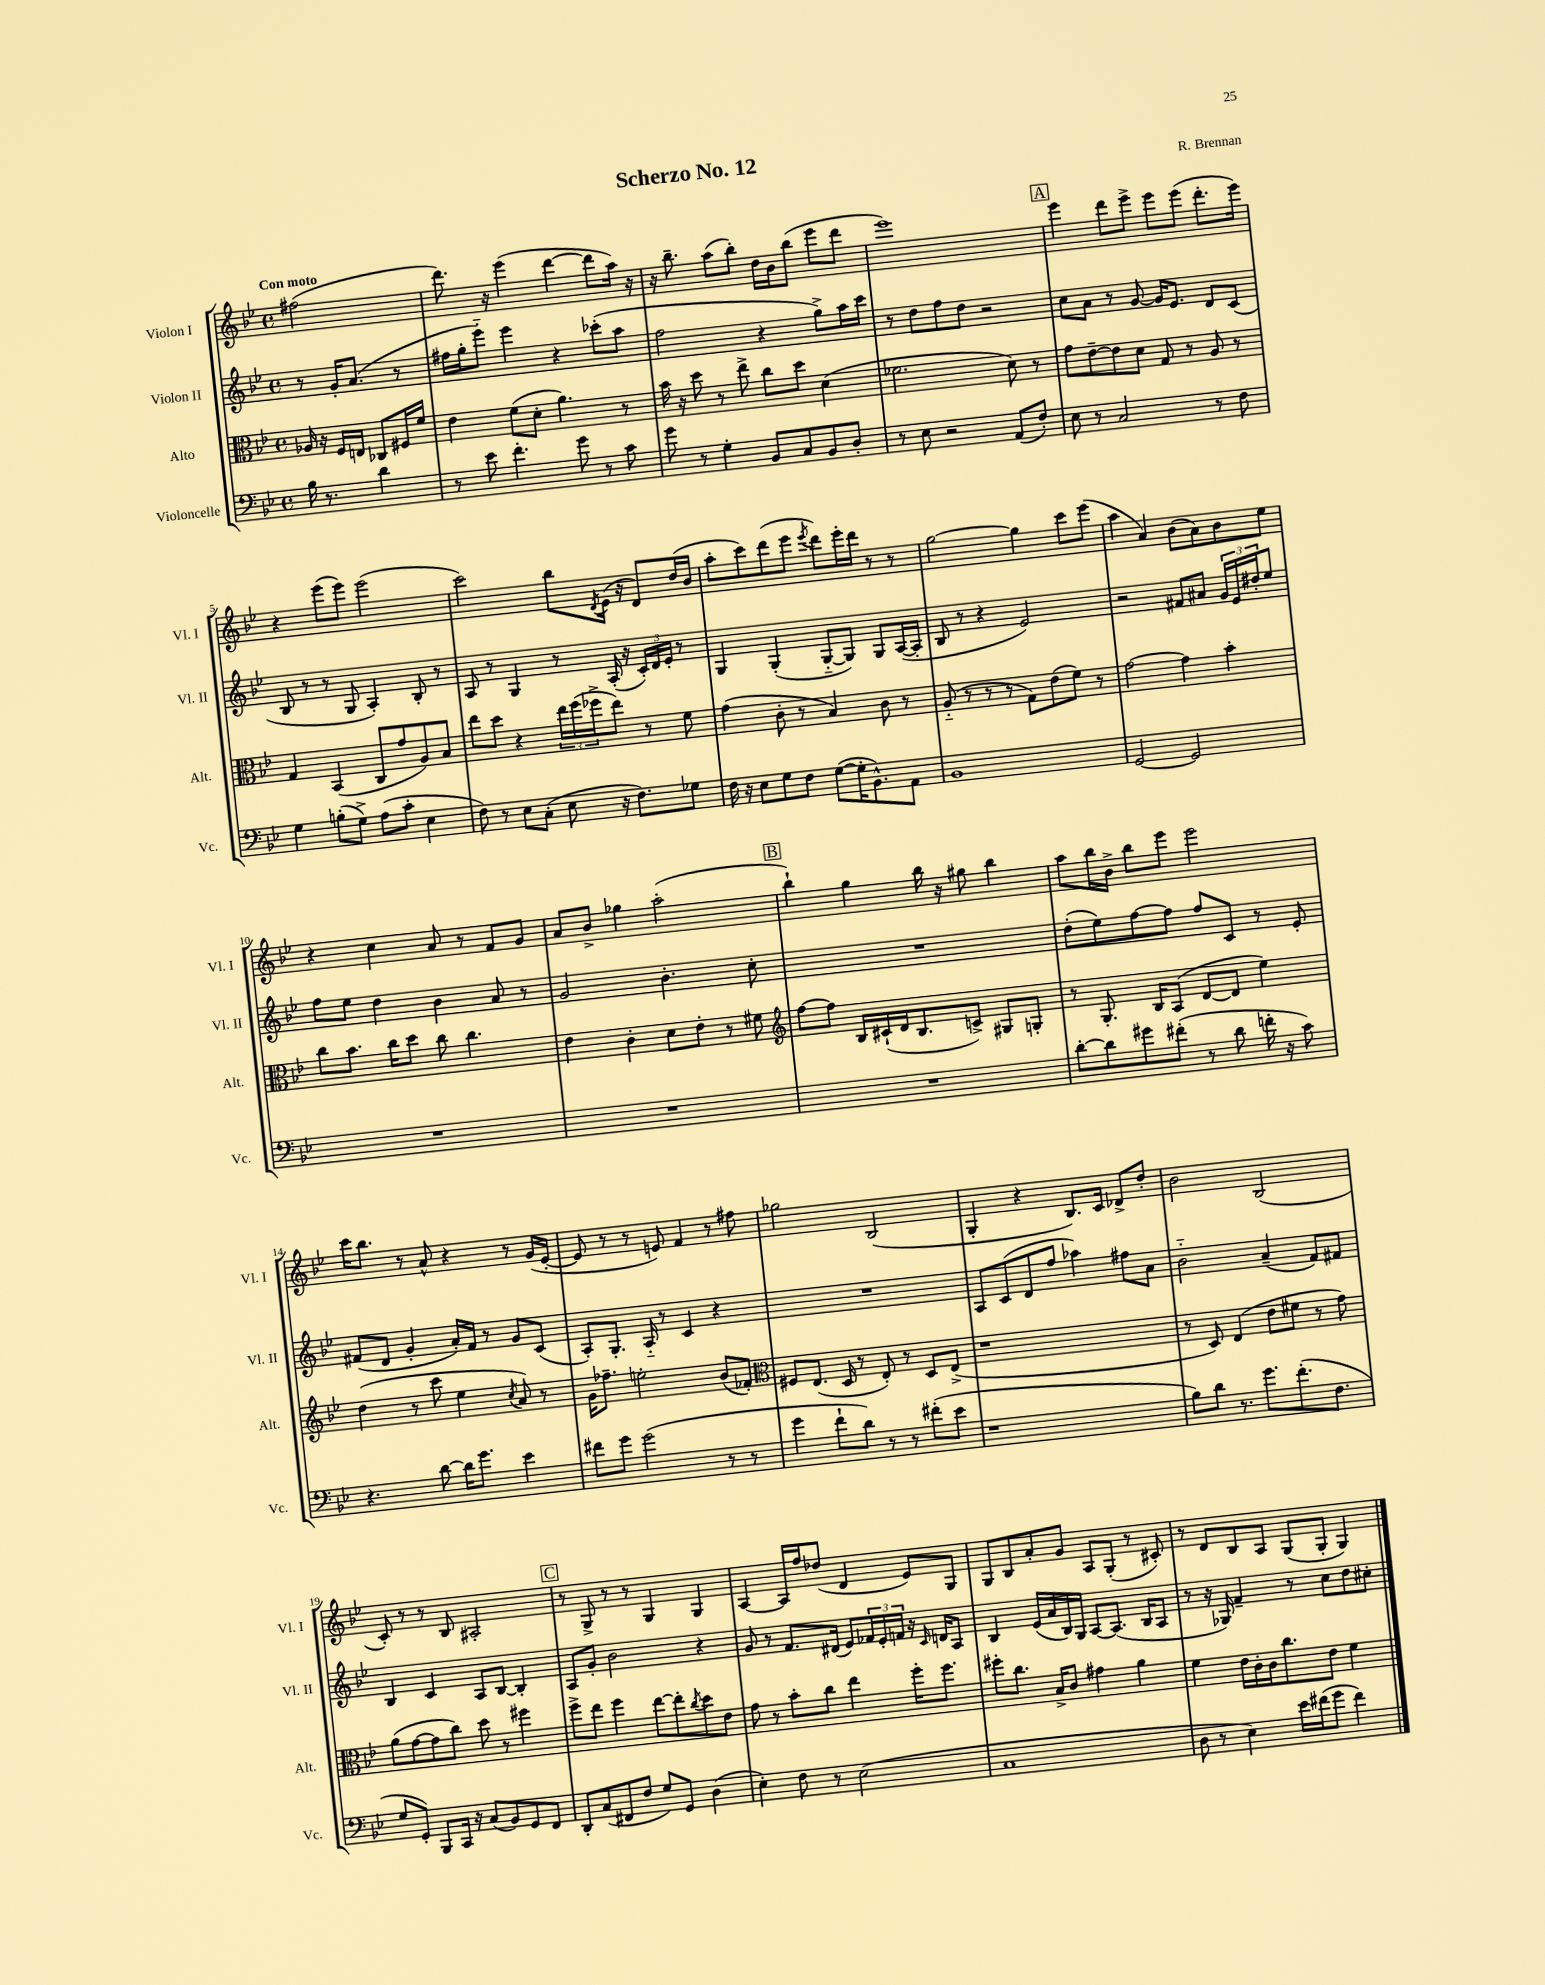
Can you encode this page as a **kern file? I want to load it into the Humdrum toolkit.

**kern	**kern	**kern	**kern
*part4	*part3	*part2	*part1
*staff4	*staff3	*staff2	*staff1
*I"Violoncelle	*I"Alto	*I"Violon II	*I"Violon I
*I'Vc.	*I'Alt.	*I'Vl. II	*I'Vl. I
*clefF4	*clefC3	*clefG2	*clefG2
*k[b-e-]	*k[b-e-]	*k[b-e-]	*k[b-e-]
*M4/4	*M4/4	*M4/4	*M4/4
*met(c)	*met(c)	*met(c)	*met(c)
=	=	=	=
!	!	!	!LO:TX:a:B:t=Con moto
16B-\	16A-X/	8r	(2ff#X\
8.r	16r	.	.
.	16F/LL	16g'/KL	.
.	16En/JJ	(8.a/J	.
4d\	8C-X/L	.	.
.	16F#X/L	8r	.
.	16f/JJ	.	.
=1	=1	=1	=1
8r	4e-\	16ff#X\LL	8.ddd\)
.	.	16gg'\J	.
8e-\	.	8eee-\J)	.
.	.	.	16r
4.f'\	(8f\L	4eee-\	(4eee-\
.	8d'\J	.	.
.	4.a\)	4r	[4ddd\
8g\	.	.	.
8r	.	(8ccc-X'\L	8ddd\L]
8c\	8r	8aa\J	16aa\Jk)
.	.	.	16r
=2	=2	=2	=2
8g\	16b-\	2ff\	16r
.	16r	.	8.bb-~\
8r	8dd\	.	.
4G'\	8r	.	(8aa\L
.	8ee-^\	.	8bb-'\J)
8BB-/L	8cc\L	4r	16dd\LL
.	.	.	16b-\J
8C/	8dd\J	.	(8bb-\J
8BB-/	(4d\	8gg^\L)	8eee-\L
8D'/J	.	16aa\L	8ddd\J
.	.	16ccc\JJ	.
=3	=3	=3	=3
8r	2.f-X\	8r	1eee-)
8E-\	.	8dd\L	.
2r	.	8ff\	.
.	.	8dd\J	.
.	.	2r	.
(8AA/L	8d\)	.	.
8F'/J)	8r	.	.
!!LO:REH:place=s1:t=A
=4	=4	=4	=4
8E-\	8g\L	8cc\L	4eee-\
8r	[8e-~\	8a\J	.
2C/	8e-\]	8r	8ddd\L
.	8d\J	[8g/	8eee-^\J
.	8G/	16g/KL]	8eee-\L
.	.	8.e-/J	.
.	8r	.	(8eee-\J
8r	8A/	8d/L	8.ddd'\L
8F\	8r	(8c/J	.
.	.	.	16eee-\Jk)
!!LO:LB:g=z
=5	=5	=5	=5
4G\	4G/	8B-/	4r
.	.	8r	.
(8Bn'\L	(4BB-/	8r	(8eee-\L
8G^\J)	.	8G/	8eee-\J)
(8A\L	8C/L	4A'/)	(2eee-\
8c'\J	8g/	.	.
4E-\	8A/)	8B-'/	.
.	8B-/J	8r	.
=6	=6	=6	=6
8F\)	8ee-\L	8A/	2ccc\)
8r	8dd\J	8r	.
8E-\L	4r	4G/	.
(8C'\J	.	.	.
8E-\	24ee-\LL	8r	8bb-\L
.	(24ff\	.	.
.	24ff-X^\J	.	.
.	.	.	8qd/
16r	8ee-\J)	(16A'/	(16e-\Jk
8.F\L)	.	16r	16r
.	8r	24c'/LL)	8d/L)
.	.	24d/	.
.	.	24e-'/JJ	.
8G-X\J	8f\	8r	(16dd/L
.	.	.	16b-/JJ
=7	=7	=7	=7
16F\	(4g\	4G/	8aa'\L
16r	.	.	.
8E-\L	.	.	8ccc\)
8G\	8c'\	(4G'/	(8ddd\
8F\J	8r	.	8eee-\J
.	.	.	8qeee-/
([8G\L	4B-/)	[8G/L	8ddd\L)
16G'\K]	.	8G/J])	16eee-'\L
8.BB-^^\)	.	.	16ddd\JJ
.	8c\	8G/L	8r
8AA\J	8r	([16A/L	8r
.	.	16A'/JJ]	.
=8	=8	=8	=8
1BB-	(8A/	8B-/	[2gg\
.	8r	8r	.
.	8r	4r	.
.	8r	.	.
.	8G\L)	2e-/)	4gg\]
.	(8e-\	.	.
.	8f\J)	.	8ccc\L
.	8r	.	(8eee-\J
=9	=9	=9	=9
[2GG/	[2g\	2r	4aa\
.	.	.	4a/)
2GG/]	4g\]	8f#X/L	(8b-\L
.	.	8a#X/J	8a\)
.	4b-'\	24g/LL	8b-\
.	.	24e-/	.
.	.	24dd#X'/J	.
.	.	8ee-/J	8ee-\J
!!LO:LB:g=z
=10	=10	=10	=10
1r	8cc\L	8ff\L	4r
.	8.b-\J	8ee-\J	.
.	.	4dd\	4cc\
.	16cc\KL	.	.
.	8dd\J	.	.
.	8cc\	4b-\	8a/
.	4.cc\	.	8r
.	.	8a/	8f/L
.	.	8r	8g/J
=11	=11	=11	=11
1r	4e-\	2g/	8a/L
.	.	.	8b-^/J
.	4c'\	.	4gg-X\
.	8d\L	4.b-'\	(2aa'\
.	8e-'\J	.	.
.	8r	.	.
.	8f#X\	8cc'\	.
!!LO:REH:place=s1:t=B
=12	=12	=12	=12
*	*clefG2	*	*
1r	[8ff\L	1r	4bb-`\)
.	8ff\J]	.	.
.	16B-/LL	.	4gg\
.	(16c#X`/	.	.
.	16d/J	.	.
.	8.B-/	.	.
.	.	.	16bb-\
.	.	.	16r
.	8cn^/J)	.	8gg#X\
.	8G#X/L	.	4bb-\
.	8Gn'/J	.	.
=13	=13	=13	=13
[8d'\L	8r	(8dd'\L	8aa\L
8d\]	8.G'/	8ee-\)	16bb-\L
.	.	.	16b-^\JJ
8g#X\	.	[8ff\	8bb-\L
.	16B-/KL	.	.
(8f#X'\J	(8A/J	8ff\J]	8eee-\J
8r	[8d/L	8ff/L	2eee-\
8d\	8d/J]	8c/J	.
16fn'\	4ee-\)	8r	.
16r	.	.	.
8c\)	.	8e-'/	.
!!LO:LB:g=z
=14	=14	=14	=14
4.r	(4dd\	(8f#X/L	16ccc\KL
.	.	.	8.bb-\J
.	.	8d/J	.
.	8r	4g'/	8r
[8d\	8ccc\	.	8a^^/
16d\KL]	4ee-\	16a'/LL)	4r
8.g\J	.	16f#/JJ	.
.	.	8r	.
.	8qcc/	.	.
4e-\	8a/)	8g/L	8r
.	8r	(8c/J	(16g/LL
.	.	.	[16e-'/JJ
=15	=15	=15	=15
8f#X\L	16g\KL	8A'/L)	8e-/]
.	8.ff-X~\J	.	.
8g\J	.	8.G'/J	8r
(2g\	2een'\	.	8r
.	.	16A/	.
.	.	8r	8en/)
.	.	4c/	4f/
8r	(8b-/L	4r	8r
8r	8f-X'/J)	.	8ff#X\
=16	=16	=16	=16
*	*clefC3	*	*
4g\	8F#X/L	1r	2gg-X\
.	(8.E-/J	.	.
8f`\L	.	.	.
.	16D/	.	.
8d\J)	8r	.	.
8r	8E-'/)	.	(2B-/
8r	8r	.	.
(8f#X'\L	8D/L	.	.
8e-\J	(8E-^/J	.	.
=17	=17	=17	=17
1r	1r	8A/L	4G'/
.	.	(8c/	.
.	.	8d/	4r
.	.	8ff/J	.
.	.	4aa-X\)	8.B-/L)
.	.	.	16c/Jk
.	.	8ff#X\L	8d-X^/L
.	.	8a\J	8dd'/J
=18	=18	=18	=18
8B-\L)	8r	2b-\	2b-\
8d\J	8D/)	.	.
8.r	(4E-/	.	.
8.g\L	.	.	.
.	8e-\L	(4a~/	(2B-/
(8.f'\	8f#X\J	.	.
.	8r	8f/L)	.
8.F\J	.	.	.
.	8g\)	8f#X/J	.
!!LO:LB:g=z
=19	=19	=19	=19
8G/L	(8a\L	4B-/	8c'/)
8GG'/J)	[8g\	.	8r
8BBB-/L	8g\]	4c/	8r
16CC/Jk	8cc\J)	.	8B-/
16r	.	.	.
(8C/L	8dd\	8A/L	2A#X'/
8BB-/)	8r	[8B-/J	.
8GG/	4ff#X\	4B-'/]	.
8FF/J	.	.	.
!!LO:REH:place=s1:t=C
=20	=20	=20	=20
8DD'/L	8ff^\L	8A/L	8r
(8C/	8ee-\J	8g'/J	8G^/
8FF#X/	4ff\	2b-\	8r
8F/J	.	.	8r
8G/L)	[8ee-\L	.	4G/
8GG/J	8ee-'\]	.	.
.	8qcc/	.	.
(4D\	8dd\	4r	4G/
.	8e-\J	.	.
=21	=21	=21	=21
4E-'\)	8g\	8g/	[4A/
.	8r	8r	.
8F\	8b-'\L	8.f/L	16A/LL]
.	.	.	16ff/J
8r	8cc\J	.	(8dd-X/J
.	.	(16d#X/Jk	.
(2E-\	4ee-\	8e-/L)	4d/
.	.	24f-X/L	.
.	.	24e-'/	.
.	.	24fn/JJ	.
.	16ff'\KL	16r	8e-/L)
.	.	16qqc/	.
.	8.ff\J	16dn/KL	.
.	.	8A/J	8G/J
=22	=22	=22	=22
1C	8ff#X'\L	4B-/	8G/L
.	8.cc\J	.	8B-/
.	.	(16e-/LL	8a'/
.	16B-^/KL	16a/	.
.	8c/J	16B-/)	8g/J
.	.	16G/JJ	.
.	4g#X\	[8A/L	8A/L
.	.	(8.A/J]	(8G'/J
.	4a\	.	8r
.	.	16B-/KL	.
.	.	8A/J	8c#X'/)
=23	=23	=23	=23
8D\	4f\	8r	8r
8r	.	16r	8d/L
.	.	16G-X/)	.
4E-\)	16e-\LL	4f~/	8B-/
.	16c'\	.	.
.	16c\J	.	8A/J
.	8.cc\	.	.
16e-\LL	.	8r	(8G/L
(16f#X\J	.	.	.
8g\J	8e-\J	8cc\L	8G'/J
4f#\)	4f\	8dd\	4G/)
.	.	8cc#X'\J	.
==	==	==	==
*-	*-	*-	*-
